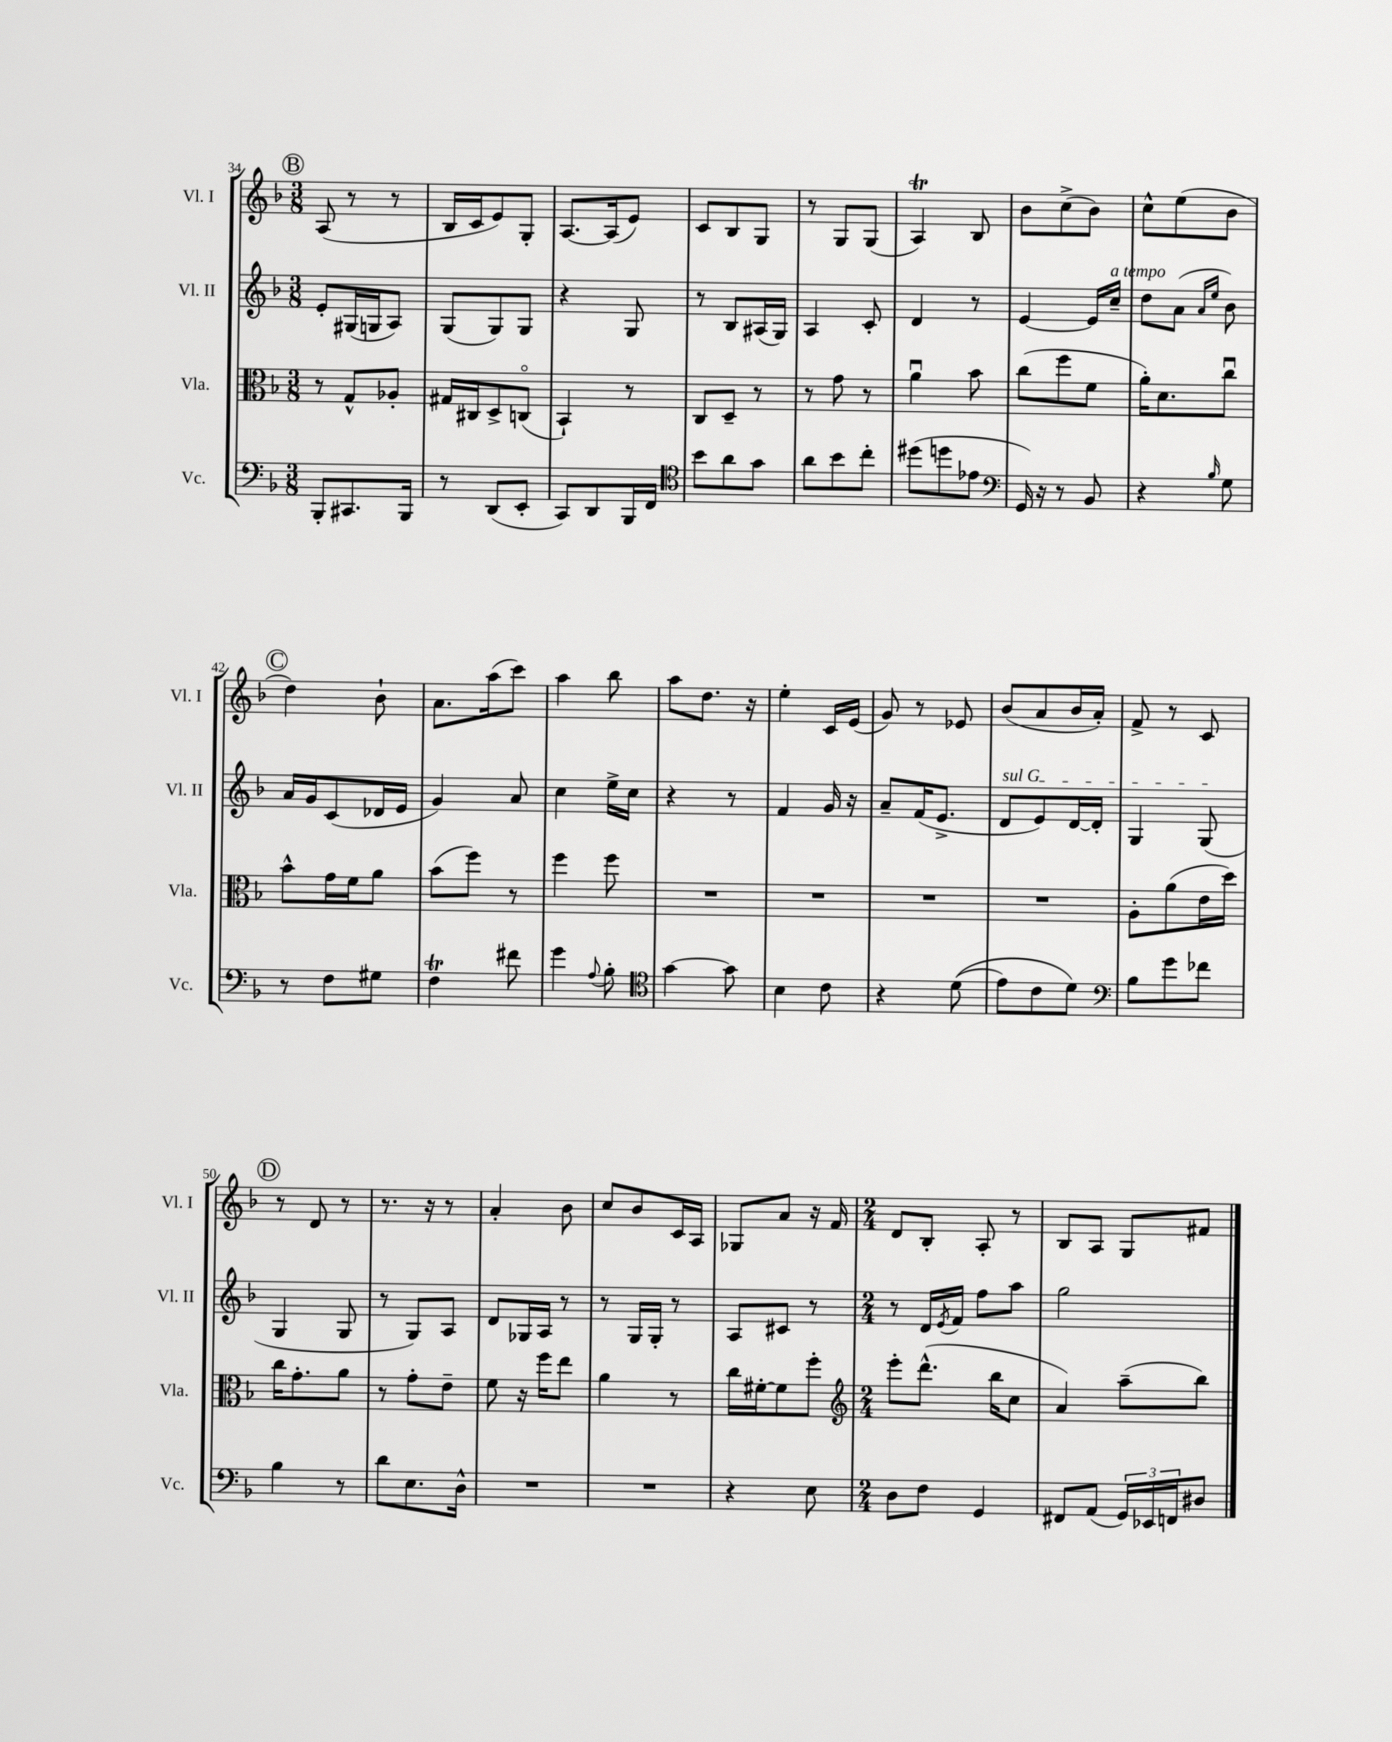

**kern	**kern	**kern	**kern
*part4	*part3	*part2	*part1
*staff4	*staff3	*staff2	*staff1
*I"Vc.	*I"Vla.	*I"Vl. II	*I"Vl. I
*I'Vc.	*I'Vla.	*I'Vl. II	*I'Vl. I
*clefF4	*clefC3	*clefG2	*clefG2
*k[b-]	*k[b-]	*k[b-]	*k[b-]
*M3/8	*M3/8	*M3/8	*M3/8
!!LO:REH:place=s1:t=B
=34	=34	=34	=34
8BBB-'/L	8r	8e'/L	(8A/
8.CC#X/	8G^^/L	(16G#X/L	8r
.	.	16Gn/J	.
.	8A-X'/J	8A/J)	8r
16BBB-/Jk	.	.	.
=35	=35	=35	=35
8r	16G#X/LL	(8G/L	16B-/LL
.	16C#X/J	.	16c/J
(8DD/L	8D^/	8G/)	8e/)
8EE'/J	(8Cn/J	8G/J	8G'/J
=36	=36	=36	=36
8CC/L)	4BB-`/)	4r	[8.A/L
8DD/	.	.	.
.	.	.	(16A/k]
16BBB-/L	8r	8G/	8e/J)
16FF/JJ	.	.	.
=37	=37	=37	=37
*clefC4	*	*	*
8b-\L	8C/L	8r	8c/L
8a\	8D~/J	8B-/L	8B-/
8g\J	8r	(16A#X/L	8G/J
.	.	16G/JJ)	.
=38	=38	=38	=38
8a\L	8r	4A/	8r
8b-\	8g\	.	8G/L
8cc'\J	8r	8c'/	(8G/J
=39	=39	=39	=39
(8dd#X\L	4au\	4d/	4At/)
8ddn\	.	.	.
8e-X\J	8b-\	8r	8B-/
=40	=40	=40	=40
*clefF4	*	*	*
16GG/)	(8cc\L	[4e/	8b-\L
16r	.	.	.
8r	8ff\	.	(8cc^\
8BB-/	8f\J	16e/LL]	8b-\J)
!	!	!LO:TX:a:i:t=a tempo	!
.	.	16cc~/JJ	.
=41	=41	=41	=41
4r	16a'\KL)	8dd\L	8cc^^\L
.	8.d\	.	.
.	.	(8a\J	(8ee\
.	.	16qqa/LL	.
16qqB-/	.	16qqee/JJ	.
8G\	8ccu\J	8b-\)	8b-\J
!!LO:LB:g=z
!!LO:REH:place=s1:t=C
=42	=42	=42	=42
8r	8b-^^\L	16a/LL	4dd\)
.	.	16g/J	.
8F\L	16g\L	(8c/	.
.	16f\J	.	.
8G#X\J	8a\J	16d-X/L	8b-`\
.	.	16e/JJ	.
=43	=43	=43	=43
4FT\	(8b-\L	4g/)	8.a\L
.	8ff\J)	.	.
.	.	.	(16aa\k
8f#X\	8r	8a/	8ccc\J)
=44	=44	=44	=44
4g\	4ff\	4cc\	4aa\
8qqA/	.	.	.
8B-'\	8ff\	16ee^\LL	8bb-\
.	.	16cc\JJ	.
=45	=45	=45	=45
*clefC4	*	*	*
[4g\	4.r	4r	8aa\L
.	.	.	8.dd\J
8g\]	.	8r	.
.	.	.	16r
=46	=46	=46	=46
4B-\	4.r	4f/	4ee'\
8c\	.	16g/	16c/LL
.	.	16r	(16e/JJ
=47	=47	=47	=47
4r	4.r	8a~/L	8g/)
.	.	(16f/K	8r
.	.	8.e^/J	.
((8d\	.	.	8e-X/
=48	=48	=48	=48
!	!	!LO:TX:a:i:t=sul G	!
8e\L)	4.r	8d/L	(8b-/L
8c\	.	8e/)	8a/
8d\J)	.	[16d/L	16b-/L
.	.	16d'/JJ]	16a'/JJ)
=49	=49	=49	=49
*clefF4	*	*	*
8B-\L	8A'\L	4G/	8f^/
8g\	(8a\	.	8r
8f-X\J	16e\L	(8G/	8c/
.	16dd\JJ)	.	.
!!LO:LB:g=z
!!LO:REH:place=s1:t=D
=50	=50	=50	=50
4B-\	16cc\KL	4G/	8r
.	8.g'\	.	.
.	.	.	8d/
8r	8a\J	8G/	8r
=51	=51	=51	=51
8d\L	8r	8r	8.r
8.E\	8g'\L	8G/L)	.
.	.	.	16r
.	8e~\J	8A/J	8r
16D^^\Jk	.	.	.
=52	=52	=52	=52
4.r	8f\	8d/L	4a'/
.	16r	16G-X/L	.
.	16ff\KL	16A/JJ	.
.	8ee\J	8r	8b-\
=53	=53	=53	=53
4.r	4a\	8r	8cc/L
.	.	16G/LL	8b-/
.	.	16G'/JJ	.
.	8r	8r	16c/L
.	.	.	16A/JJ
=54	=54	=54	=54
4r	16cc\LL	8A/L	8G-X/L
.	[16f#X'\J	.	.
.	8f#\]	8c#X/J	8a/J
8E\	8ff'\J	8r	16r
.	.	.	16f/
=55	=55	=55	=55
*	*clefG2	*	*
*M2/4	*M2/4	*M2/4	*M2/4
8D\L	8eee'\L	8r	8d/L
8F\J	(8.ddd^^\J	16d/LL	8B-'/J
.	.	8qe/	.
.	.	16f/JJ	.
4GG/	.	8ff\L	8A'/
.	16bb-\KL	.	.
.	8cc\J	8aa\J	8r
=56	=56	=56	=56
8FF#X/L	4a/)	2gg\	8B-/L
(8AA/J	.	.	8A/J
24GG/LL)	(8aa~\L	.	8G/L
24EE-X/	.	.	.
24FFn/J	.	.	.
8D#X/J	8bb-\J)	.	8f#X/J
==	==	==	==
*-	*-	*-	*-
